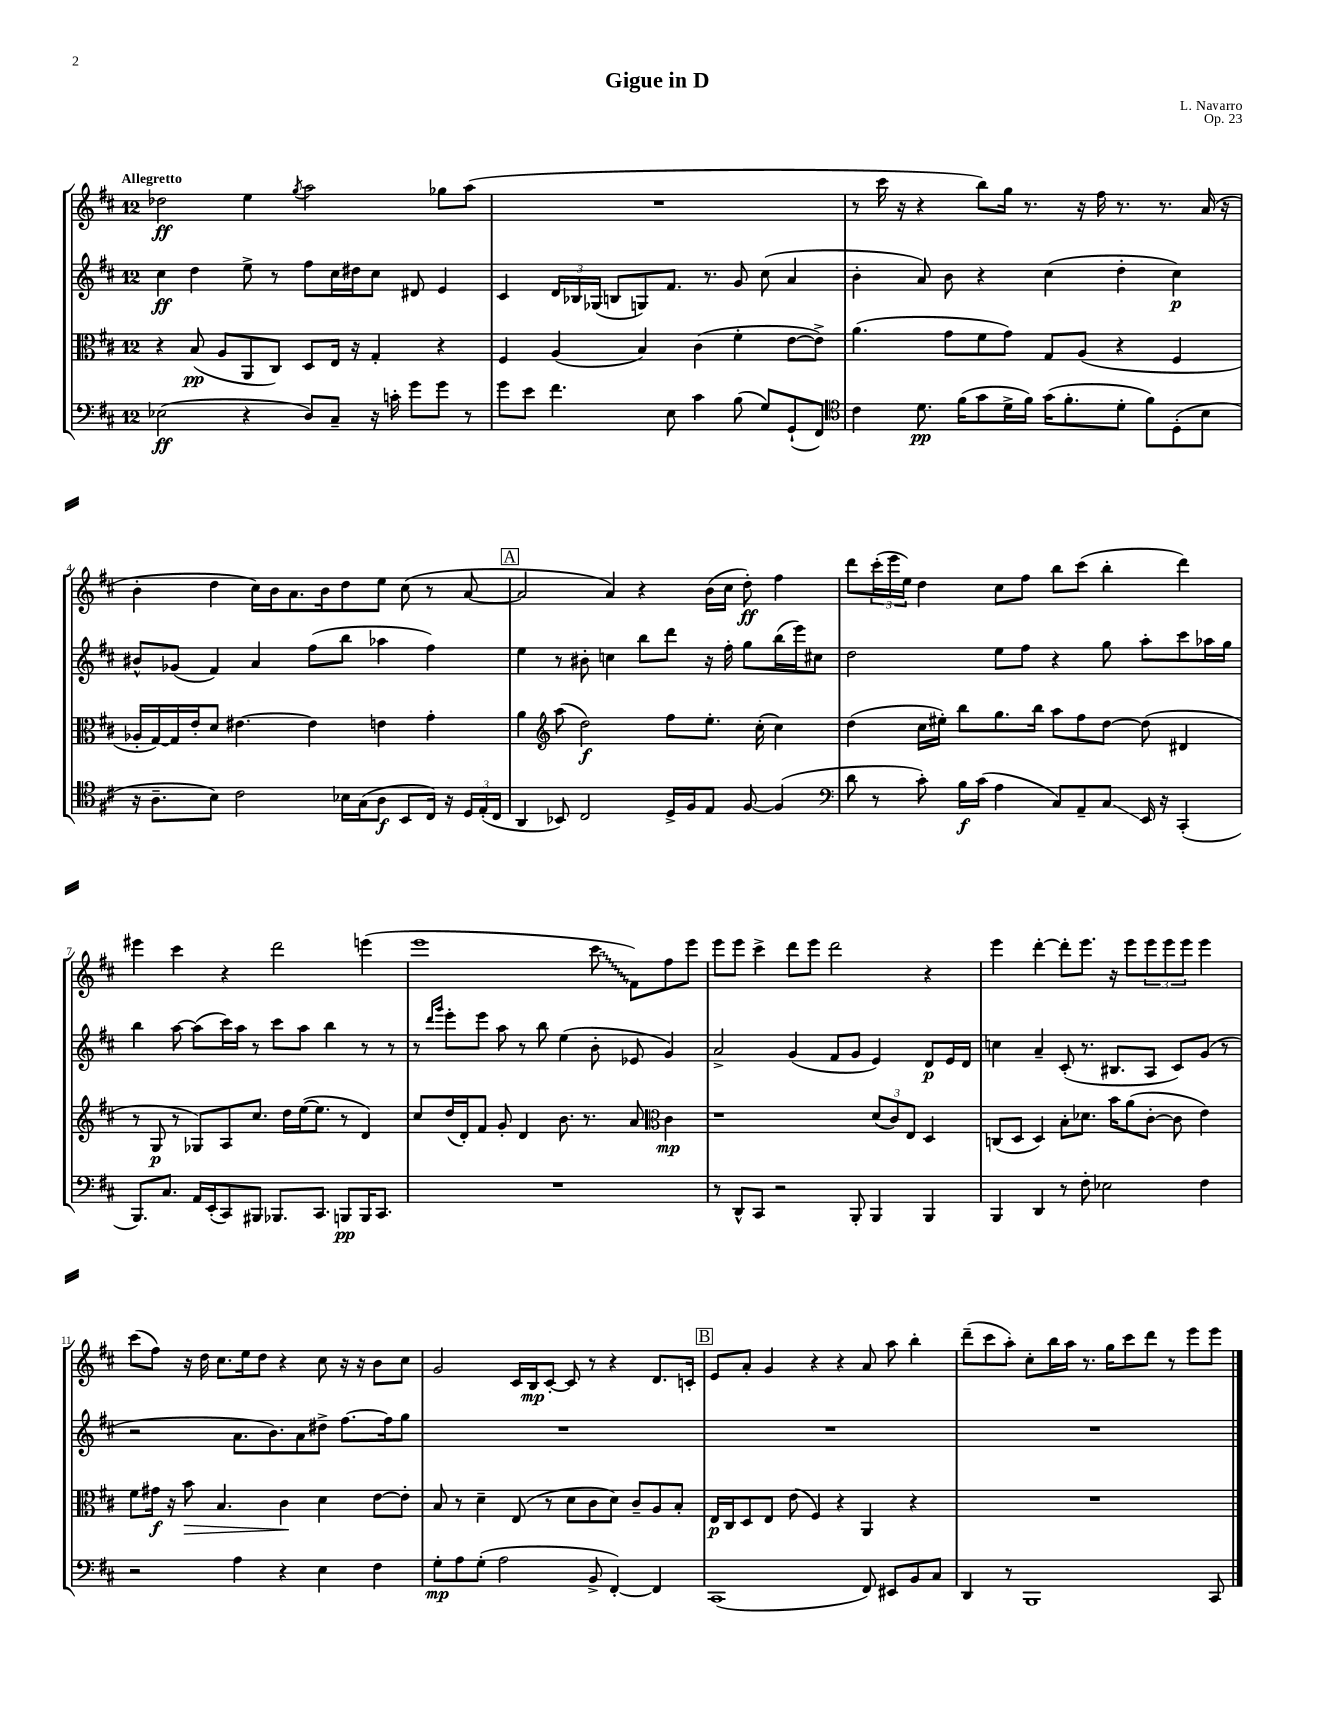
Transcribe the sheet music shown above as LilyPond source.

\header { title = "Gigue in D" composer = "L. Navarro" opus = "Op. 23" }
<<
\new StaffGroup <<
\new Staff = "s0" {
    \clef treble \key d \major \once \override Staff.TimeSignature.style = #'single-digit \time 12/8 \tempo "Allegretto"
    des''2\ff e''4 \acciaccatura { g''8 } a''2 ges''8 a''8( |
    R1. |
    r8 cis'''16 r16 r4 b''8) g''16 r8. r16 fis''16 r8. r8. a'16( r16 |
    b'4-. d''4 cis''16) b'16 a'8. b'16 d''8 e''8 cis''8( r8 a'8~ |
    \mark \markup { \box "A" } a'2 a'4) r4 b'16( cis''16 d''8-.\ff) fis''4 |
    d'''8 \tuplet 3/2 { cis'''16-.( e'''16 e''16) } d''4 cis''8 fis''8 b''8 cis'''8( b''4-. d'''4) |
    eis'''4 cis'''4 r4 d'''2 e'''4( |
    e'''1 \once \override Glissando.style = #'zigzag cis'''8\glissando fis'8) fis''8 e'''8 |
    e'''8 e'''8 cis'''4-> d'''8 e'''8 d'''2 r4 |
    e'''4 d'''4~-. d'''8-. e'''8. r16 e'''8 \tuplet 3/2 { e'''8 e'''8 e'''8 } e'''4 |
    cis'''8( fis''8) r16 d''16 cis''8. e''16 d''8 r4 cis''8 r16 r16 b'8 cis''8 |
    g'2 cis'16 b16\mp cis'8~-. cis'8 r8 r4 d'8. c'16-. |
    \mark \markup { \box "B" } e'8 a'8-. g'4 r4 r4 a'8 a''8 b''4-. |
    d'''8--( cis'''8 a''8-.) cis''8-. b''16 a''16 r8. g''16 cis'''8 d'''8 r8 e'''8 e'''8 \bar "|." |
}
\new Staff = "s1" {
    \clef treble \key d \major \once \override Staff.TimeSignature.style = #'single-digit \time 12/8
    cis''4\ff d''4 e''8-> r8 fis''8 cis''16 dis''16 cis''8 dis'8 e'4 |
    cis'4 \tuplet 3/2 { d'16 bes16 ges16( } b8 g8) fis'8. r8. g'8 cis''8( a'4 |
    b'4-. a'8) b'8 r4 cis''4( d''4-. cis''4\p) |
    bis'8-^ ges'8( fis'4) a'4 fis''8( b''8 aes''4 fis''4) |
    \mark \markup { \box "A" } e''4 r8 bis'8-. c''4 b''8 d'''8 r16 fis''16-. g''8 b''16( e'''16) cis''8 |
    d''2 e''8 fis''8 r4 g''8 a''8-. cis'''8 aes''16 g''16 |
    b''4 a''8~ a''8( cis'''16) a''16 r8 cis'''8 a''8 b''4 r8 r8 |
    r8 \grace { d'''16 g'''16 } e'''8-. e'''8 a''8 r8 b''8 e''4( b'8-. ees'8 g'4) |
    a'2-> g'4( fis'8 g'8 e'4) d'8\p e'16 d'16 |
    c''4 a'4-- cis'8-.( r8. bis8. a8 cis'8) g'8( r8 |
    r2 a'8. b'8.) a'8 dis''8-> fis''8.~ fis''16 g''8 |
    R1. |
    \mark \markup { \box "B" } R1. |
    R1. \bar "|." |
}
\new Staff = "s2" {
    \clef alto \key d \major \once \override Staff.TimeSignature.style = #'single-digit \time 12/8
    r4 b8\pp( a8 a,8 cis8) d8 e16 r16 g4-. r4 |
    fis4 a4( b4) cis'4( fis'4-. e'8~ e'8->) |
    a'4.( g'8 fis'8 g'8) g8 a8( r4 fis4 |
    aes16-. g16~) g16 e'16-. d'8 eis'4.~ eis'4 e'4 g'4-. |
    \mark \markup { \box "A" } a'4 \clef treble a''8( d''2\f) fis''8 e''8.-. cis''16-.( cis''4) |
    d''4( cis''16 eis''16-.) b''8 g''8. b''16 a''8 fis''8 d''8~ d''8( dis'4 |
    r8 g8\p r8 ges8) a8 cis''8. d''16 e''16~( e''8. r8 d'4) |
    cis''8 d''16( d'16-.) fis'8 g'8-. d'4 b'8. r8. a'8 \clef alto cis'4\mp |
    r1 \tuplet 3/2 { d'8( cis'8) e8 } d4 |
    c8( d8 d4) b8-. des'8. b'16 a'8( cis'8~-. cis'8 e'4) |
    fis'8 gis'16\f r16 b'8\> b4. cis'4\! d'4 e'8~ e'8-. |
    b8 r8 d'4-- e8( r8 d'8 cis'8 d'8) cis'8-- a8 b8-. |
    \mark \markup { \box "B" } e16\p cis16 d8 e8 e'8( fis4) r4 a,4 r4 |
    R1. \bar "|." |
}
\new Staff = "s3" {
    \clef bass \key d \major \once \override Staff.TimeSignature.style = #'single-digit \time 12/8
    ees2\ff( r4 d8) cis8-- r16 c'16-. g'8 g'8 r8 |
    g'8 e'8 fis'4. e8 cis'4 b8( g8) g,8-!( fis,8) |
    \clef tenor cis'4 d'8.\pp fis'16( g'8 d'16-> fis'16) g'16( fis'8.-. d'8-. fis'8) d8-.( b8 |
    r16 a8.-- b8) cis'2 bes16 g16( a8\f b,8 cis16) r16 \tuplet 3/2 { d16 e16-.( cis16 } |
    \mark \markup { \box "A" } a,4 bes,8) cis2 d16-> fis16 e8 fis8~ fis4( |
    \clef bass d'8 r8 cis'8-.) b16\f cis'16( a4 cis8) a,8-- cis8\glissando e,16 r16 cis,4-.( |
    b,,8.) cis8. a,16 e,16-.( cis,8) bis,,8 bes,,8. cis,8. b,,8\pp b,,16 cis,8. |
    R1. |
    r8 d,8-^ cis,8 r2 b,,8-. b,,4 b,,4 |
    b,,4 d,4 r8 fis8-. ees2 fis4 |
    r2 a4 r4 e4 fis4 |
    g8-.\mp a8 g8-.( a2 b,8-> fis,4~-.) fis,4 |
    \mark \markup { \box "B" } cis,1( fis,8) eis,8 b,8 cis8 |
    d,4 r8 b,,1 cis,8 \bar "|." |
}
>>
>>
